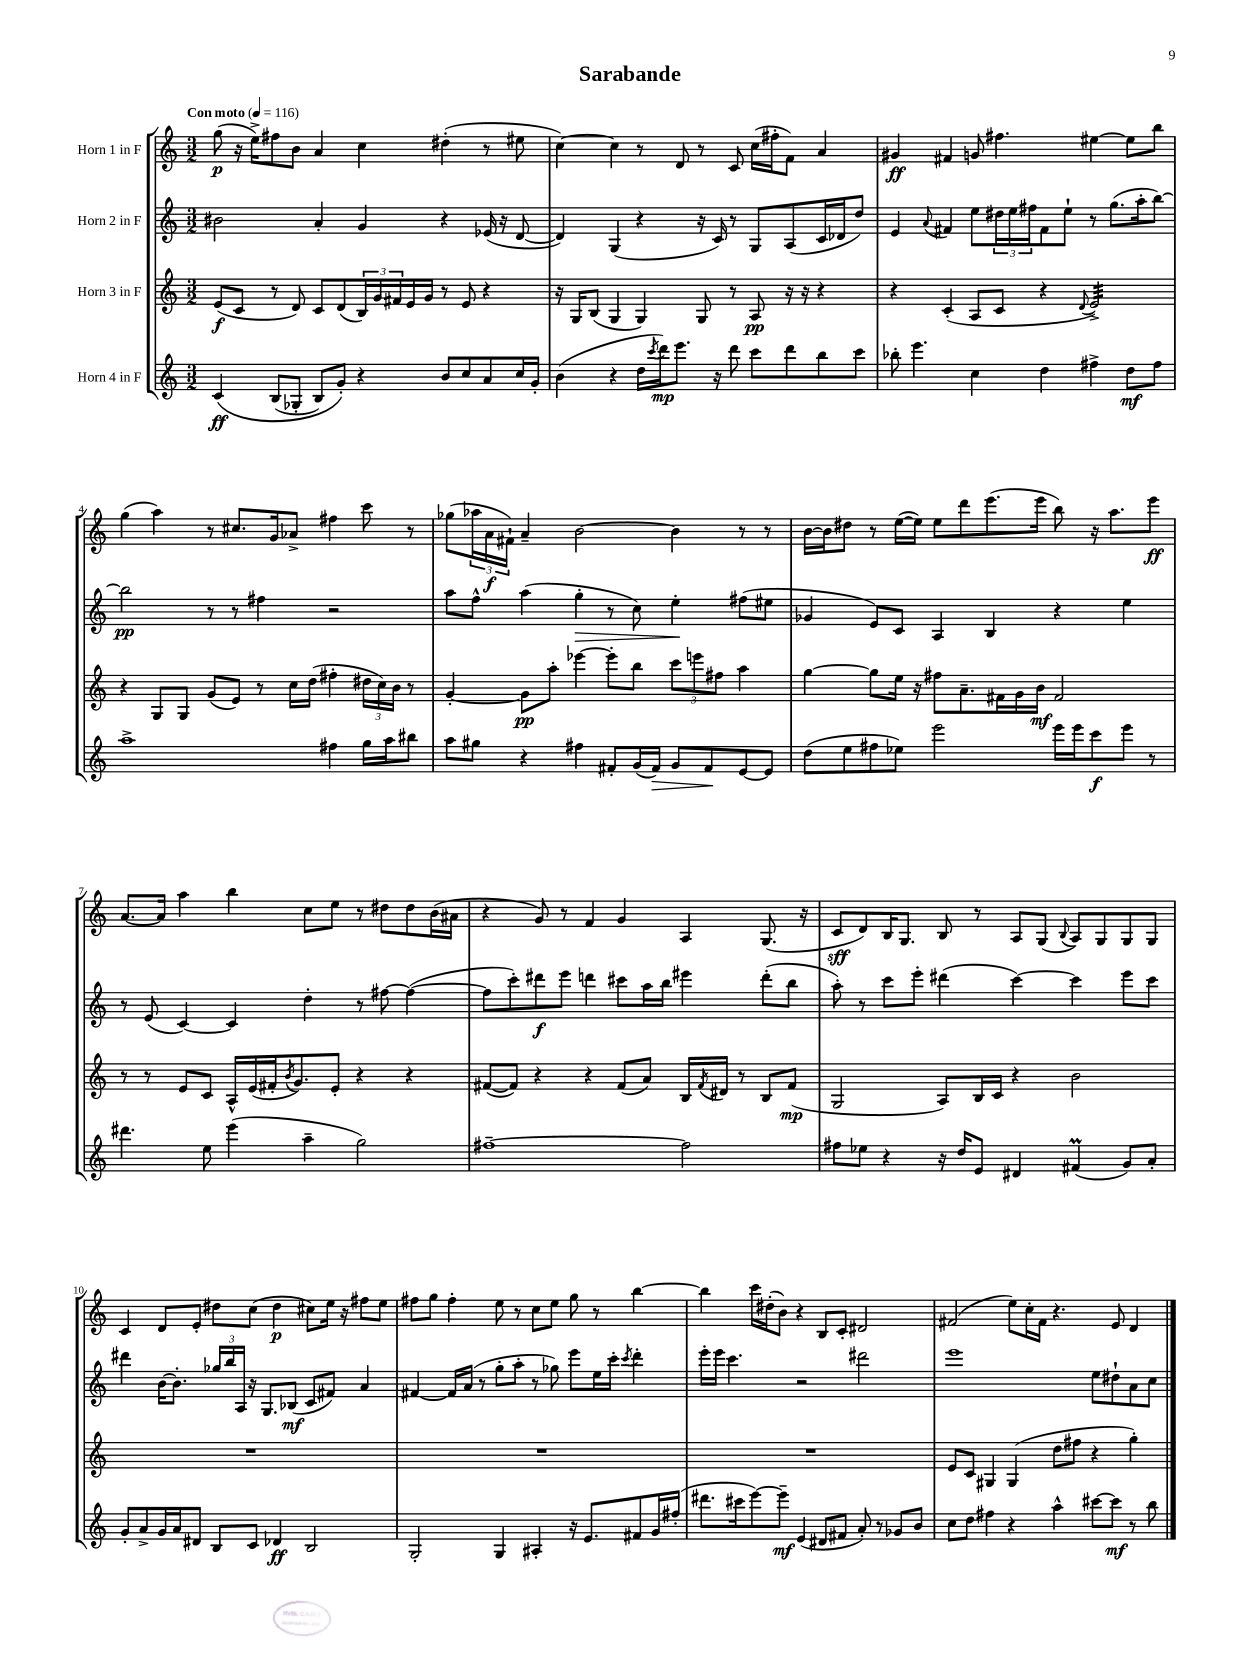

**kern	**kern	**kern	**kern
*staff4	*staff3	*staff2	*staff1
*clefG2	*clefG2	*clefG2	*clefG2
*k[]	*k[]	*k[]	*k[]
*M3/2	*M3/2	*M3/2	*M3/2
*MM116	*MM116	*MM116	*MM116
&(4c	(8e	2b#	(8gg
.	8c	.	16r
.	.	.	16ee^)
(8B	8r	.	8ff#
8G-'	8d)	.	8b
8B)	8c	4a'	4a
8g'&)	(8d	.	.
4r	24B)	4g	4cc
.	24g	.	.
.	24f#	.	.
.	16e	.	.
.	16g	.	.
8b	8r	4r	(4dd#'
8cc	8e	.	.
8a	4r	(16e-	8r
.	.	16r	.
16cc	.	[8d	8ee#
16g'	.	.	.
=	=	=	=
(4b	16r	4d])	[4cc)
.	16G	.	.
.	(8B	.	.
4r	4G	(4G	4cc]
16dd	4G)	4r	8r
8qccc	.	.	.
16ddd)	.	.	.
8.eee	.	.	8d
.	8G	16r	8r
16r	.	16c)	.
8ddd	8r	8r	8c
8ccc	8A	8G	(16cc
.	.	.	16ff#'
8ddd	16r	(8A	8f)
.	16r	.	.
8bb	4r	16c	4a
.	.	16d-	.
8ccc	.	8dd)	.
=	=	=	=
8bb-'	4r	4e	4g#
4.eee	.	.	.
.	.	8qqa	.
.	(4c'	4f#	4f#
4cc	8A	8ee	8g
.	8c	24dd#	4.ff#
.	.	24ee	.
.	.	24ff#	.
4dd	4r	8f#	.
.	.	8ee`	.
.	8qqd	.	.
4ff#^	2e^)	8r	[4ee#
.	.	(8.gg	.
8dd	.	.	8ee#]
.	.	16aa'	.
8ff#	.	[8bb)	8bb
=	=	=	=
1aa^	4r	2bb]	(4gg
.	8G	.	4aa)
.	8G	.	.
.	(8g	8r	8r
.	8e)	8r	8.cc#
.	8r	4ff#	.
.	.	.	16g
.	16cc	.	8a-^
.	(16dd	.	.
4ff#	4ff#'	2r	4ff#
16gg	24dd#	.	8ccc
.	24cc)	.	.
16aa	.	.	.
.	24b	.	.
8bb#	8r	.	8r
=	=	=	=
8aa	[4g'	8aa	(8gg-
8gg#	.	8ff^^	24aa-
.	.	.	24a
.	.	.	24f#`)
4r	8g]	(4aa	4a~
.	8aa'	.	.
4ff#	[4eee-	4gg'	[2b
8f#'	8eee-']	8r	.
(16g	8bb	8cc)	.
16f#)	.	.	.
8g	12ccc	4ee'	4b]
.	12eee	.	.
8f#	.	.	.
.	12ff#	.	.
[8e	4aa	(8ff#	8r
8e]	.	8ee#	8r
=	=	=	=
(8dd	[4gg	4g-	[16b
.	.	.	16b]
8ee	.	.	8dd#
8ff#	8gg]	8e)	8r
8ee-)	16ee	8c	([16ee
.	16r	.	16ee])
2eee	8ff#	4A	8ee
.	8.a~	.	8ddd
.	.	4B	(8.eee
.	16f#	.	.
.	16g	.	.
.	16b	.	16eee
16eee	2f#	4r	8bb)
16eee	.	.	.
8ccc	.	.	16r
.	.	.	8.aa
8eee	.	4ee	.
8r	.	.	8eee
=	=	=	=
4.ddd#	8r	8r	[8.a
.	8r	(8e	.
.	.	.	16a]
.	8e	[4c)	4aa
8ee	8c	.	.
(4eee	16A^^	4c]	4bb
.	(16e	.	.
.	16f#'	.	.
.	8qb	.	.
.	8.g)	.	.
4aa~	.	4dd'	8cc
.	8e'	.	8ee
2gg)	4r	8r	8r
.	.	[8ff#	8dd#
.	4r	(4ff#_	8dd#
.	.	.	(16b
.	.	.	16a#
=	=	=	=
[1ff#~	([8f#	8ff#]	4r
.	8f#])	8ccc')	.
.	4r	8ddd#	8g)
.	.	8eee	8r
.	4r	4ddd	4f
.	(8f#	8ccc#	4g
.	8a)	16aa	.
.	.	16bb	.
2ff#]	16B	4eee#	4A
.	8qf#	.	.
.	16d#	.	.
.	8r	.	.
.	8B	(8ddd'	(8.G
.	(8f#	8bb	.
.	.	.	16r
=	=	=	=
8ff#	2G	8aa')	8c
8ee-	.	8r	8d)
4r	.	8ccc	16B
.	.	.	8.G
.	.	8eee'	.
16r	8A)	(4ddd#	8B
16dd	.	.	.
8e	16B	.	8r
.	16c	.	.
4d#	4r	[4ccc)	8A
.	.	.	(8G
.	.	.	8qqB
(4f#	2b	4ccc]	8A)
.	.	.	8G
8g)	.	8eee	8G
8a'	.	8ccc	8G
=	=	=	=
8g'	1.r	4ddd#	4c
8a^	.	.	.
16g	.	[16b	8d
16a	.	8.b']	.
8d#	.	.	8e'
8B	.	24gg-	8dd#
.	.	24bb	.
.	.	24A	.
8c	.	16r	(8cc
.	.	8.G	.
4d-	.	.	4dd#
.	.	(8B-	.
2B	.	8c	8cc#)
.	.	8f#)	16ee
.	.	.	16r
.	.	4a	8ff#
.	.	.	8ee
=	=	=	=
2G'	1.r	[4f#	8ff#
.	.	.	8gg
.	.	16f#]	4ff#'
.	.	(16a	.
.	.	8r	.
4G	.	8gg'	8ee
.	.	8aa'	8r
4A#'	.	8r	8cc
.	.	8gg-)	8ee
16r	.	8eee	8gg
8.e	.	.	.
.	.	16ee	8r
.	.	16ccc'	.
.	.	8qccc	.
8f#	.	4ddd'	[4bb
16g	.	.	.
(16ff#'	.	.	.
=	=	=	=
8.ddd#	1.r	16eee'	4bb]
.	.	16eee	.
.	.	4.ccc	.
16ccc#	.	.	.
[8eee)	.	.	16ccc
.	.	.	(16dd#'
8eee~]	.	.	8b)
(4e	.	2r	4r
8d#	.	.	8B
8f#	.	.	8c'
8a')	.	2ddd#	2d#
8r	.	.	.
8g-	.	.	.
8b	.	.	.
=	=	=	=
8cc	8e	1eee	(2f#
8dd	8c	.	.
4ff#	4G#	.	.
4r	(4G#	.	8ee)
.	.	.	16cc'
.	.	.	16f#
4aa^^	8dd	.	4.r
.	8ff#	.	.
[8ccc#	4r	8ee	.
8ccc#]	.	8dd#`	8e
8r	4gg')	8a	4d
8bb	.	8cc	.
==	==	==	==
*-	*-	*-	*-
